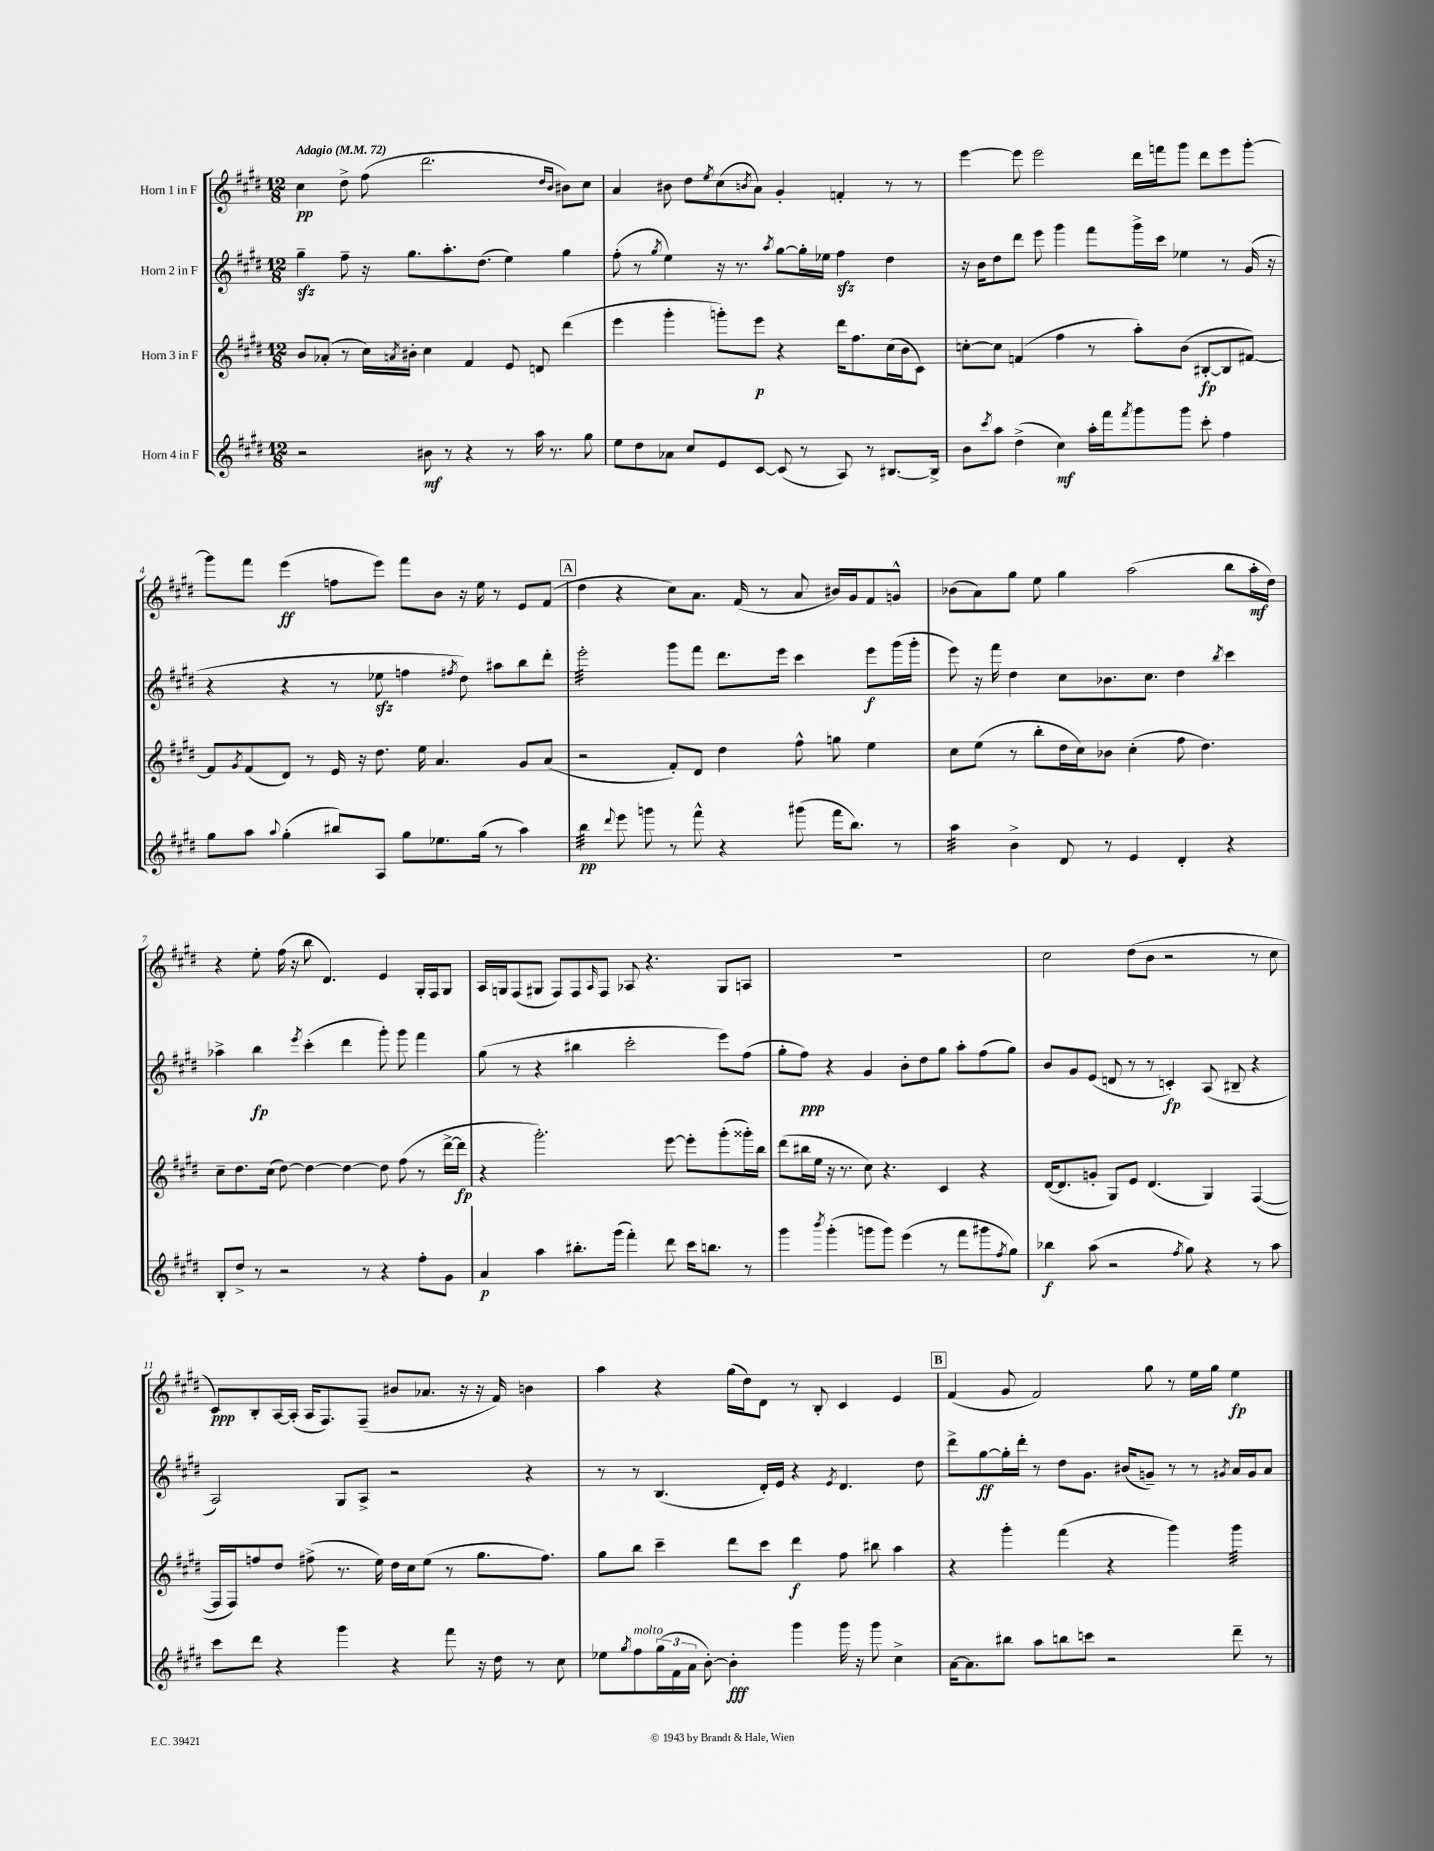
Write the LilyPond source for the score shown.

<<
\new StaffGroup <<
\new Staff = "s0" \with { instrumentName = "Horn 1 in F" } {
    \clef treble \key e \major \numericTimeSignature \time 12/8 \tempo "Adagio" 4 = 72
    cis''4\pp dis''8-> fis''8( dis'''2. \grace { dis''16 b'16 } bis'8) cis''8 |
    a'4 bis'8 dis''8 \acciaccatura { e''8 } cis''8( \acciaccatura { b'8 } a'8) gis'4-. f'4-. r8 r8 |
    e'''4~ e'''8 e'''2 dis'''16 f'''16 gis'''8 dis'''8 e'''8 gis'''8~-. |
    gis'''8 fis'''8 e'''4\ff( f''8 e'''8) fis'''8 b'8 r16 e''16 r8 e'8 fis'8( |
    \mark \markup { \box "A" } dis''4 r4 cis''8) a'8. fis'16( r8 a'8 bis'16) gis'16 fis'8 g'8-^ |
    bes'8( a'8) gis''8 e''8 gis''4 a''2( b''8 a''16-.\mf dis''16) |
    r4 e''8-. fis''16( r16 b''8 dis'4.) e'4 gis16-. fis16 gis8 |
    a16 g16 fis8( gis8 fis8) fis8 \grace { a16 } fis8 aes8 r4. gis8 a8 |
    R1. |
    cis''2 dis''8( b'8 r2 r8 cis''8 |
    cis'8\ppp) b8-. a16~ a16-.( a16 fis8.) fis8--( bis'8 aes'8. r16 r16 fis'16) b'4 |
    a''4 r4 gis''16( dis''16) dis'8 r8 b8-. cis'4 e'4 |
    \mark \markup { \box "B" } fis'4( gis'8 fis'2) gis''8 r8 e''16 gis''16 e''4\fp \bar "|." |
}
\new Staff = "s1" \with { instrumentName = "Horn 2 in F" } {
    \clef treble \key e \major \numericTimeSignature \time 12/8
    gis''4--\sfz fis''8-- r16 gis''8. a''8.-. dis''8.( e''4) gis''4 |
    fis''8-.( r8 \acciaccatura { gis''8 } e''4) r16 r8. \acciaccatura { a''8 } gis''8~ gis''16-. ees''16 fis''4\sfz dis''4 |
    r16 b'16 dis''8 dis'''8 e'''8 gis'''4 fis'''8 gis'''16-> cis'''16 ees''4 r8 gis'16( r16 |
    r4 r4 r8 ees''8\sfz f''4 \acciaccatura { fis''8 } dis''8) ais''8 b''8 dis'''8-. |
    \mark \markup { \box "A" } e'''2:32-. gis'''8 fis'''8 dis'''8. e'''16 cis'''4 e'''8\f gis'''16( gis'''16-. |
    e'''8) r16 fis'''16 dis''4 cis''8 bes'8. cis''8. dis''4 \acciaccatura { b''8 } cis'''4 |
    aes''4-> b''4\fp \acciaccatura { e'''8 } cis'''4-.( dis'''4 gis'''8-.) gis'''8 fis'''4 |
    gis''8( r8 r4 bis''4 cis'''2-. e'''8) fis''8( |
    gis''8-. fis''8\ppp) r4 gis'4 b'8-. dis''8 gis''8 a''8-. fis''8( gis''8) |
    b'8 gis'8 e'8( d'8 r8 r8 c'4-.\fp) a8( bis8-- r4 |
    a2) gis8 a8-> r2 r4 |
    r8 r8 b4.( dis'16-.) e'16 r4 \acciaccatura { e'8 } dis'4. dis''8 |
    \mark \markup { \box "B" } dis'''8-> gis''8~\ff gis''16-. dis'''16-. r8 dis''8 gis'8. bis'16( g'8--) r8 r8 \acciaccatura { gis'8 } a'16 gis'16 a'8 \bar "|." |
}
\new Staff = "s2" \with { instrumentName = "Horn 3 in F" } {
    \clef treble \key e \major \numericTimeSignature \time 12/8
    b'8 aes'8-.( r8 cis''16) \acciaccatura { a'8 } bis'16-. cis''4 fis'4 e'8 d'8 dis'''4( |
    e'''4 gis'''4-. g'''8-.) e'''8\p r4 dis'''16 fis''8. cis''16( b'16 cis'8) |
    c''8~-. c''8 f'4( fis''4 r8 a''8-.) b'8( bis8~-.\fp bis8 fis'8~) |
    fis'8 \acciaccatura { gis'8 } fis'8( dis'8) r8 e'16 r16 dis''8. e''16 a'4. gis'8 a'8( |
    \mark \markup { \box "A" } r2 fis'8-.) dis'8 dis''4 fis''8-^ g''8 e''4 |
    cis''8 e''8( r8 b''8-. dis''16 cis''16) bes'8 cis''4-.( fis''8 dis''4.) |
    cis''8-- dis''8. cis''16( dis''8~) dis''4~ dis''4~ dis''8 fis''8( r8 dis'''16~-> dis'''16\fp |
    r4 gis'''2.-.) e'''8~ e'''8-. gis'''8-.( gisis'''16-.) b''16 |
    dis'''8( bis''16 e''16 r16 r8. cis''8) r4. cis'4 r4 |
    dis'16~( dis'8. g'8-. gis8) e'8 dis'4.( gis4) fis4~( |
    fis16 fis16) f''8 dis''8 fis''8->( r8. e''16) dis''16 cis''16 e''8( r8 gis''8. fis''8.) |
    gis''8 b''8 cis'''4-- dis'''8 cis'''8 dis'''4\f fis''8 bis''8 a''4 |
    \mark \markup { \box "B" } r4 gis'''4-. fis'''4( r4 gis'''4) gis'''4:32 \bar "|." |
}
\new Staff = "s3" \with { instrumentName = "Horn 4 in F" } {
    \clef treble \key e \major \numericTimeSignature \time 12/8
    r2 bis'8\mf r8 r4 r8 a''16 r8. gis''8 |
    e''8 dis''8 aes'8 cis''8 e'8 cis'8~ cis'8( r8 a8) r8 bis8.~ bis16-> |
    b'8 \acciaccatura { cis'''8 } a''8 dis''4->( cis''4\mf) a''16-. fis'''16 \acciaccatura { fis'''8 } gis'''8 gis'''8 cis'''8-. fis''4 |
    gis''8 a''8 \appoggiatura { a''8 } gis''4-.( bis''8) a8 gis''8 ees''8. gis''16( r8 a''4) |
    \mark \markup { \box "A" } b''4:32\pp \appoggiatura { dis'''8 } e'''8 g'''8 r8 fis'''8-^ r4 gis'''8( fis'''16 b''8.) r8 |
    a''4:32 b'4-> dis'8 r8 e'4 dis'4-. r4 |
    b8-. dis''8-> r8 r2 r8 r4 fis''8-. gis'8 |
    a'4\p a''4 bis''8.-. gis'''16( fis'''4-.) dis'''8 cis'''16 b''8. r8 |
    gis'''4 \acciaccatura { b'''8 } gis'''4-.( g'''8 g'''8) e'''4( r8 fis'''8 gis'''8 \acciaccatura { fis''8 } gis''8) |
    bes''4\f a''8( r2 \acciaccatura { fis''8 } gis''8) r4 r8 a''8 |
    cis'''8 dis'''8 r4 gis'''4 r4 fis'''8 r16 dis''16 r8 cis''8 |
    ees''8 \acciaccatura { gis''8 } fis''8^\markup { \italic "molto" } \tuplet 3/2 { gis''16( fis'16 a'16 } b'8~-.) b'4-.\fff gis'''4 gis'''16 r16 gis'''8 cis''4-> |
    \mark \markup { \box "B" } a'16~ a'8. bis''8 a''8 b''8 c'''8 r2 dis'''8-- r8 \bar "|." |
}
>>
>>
